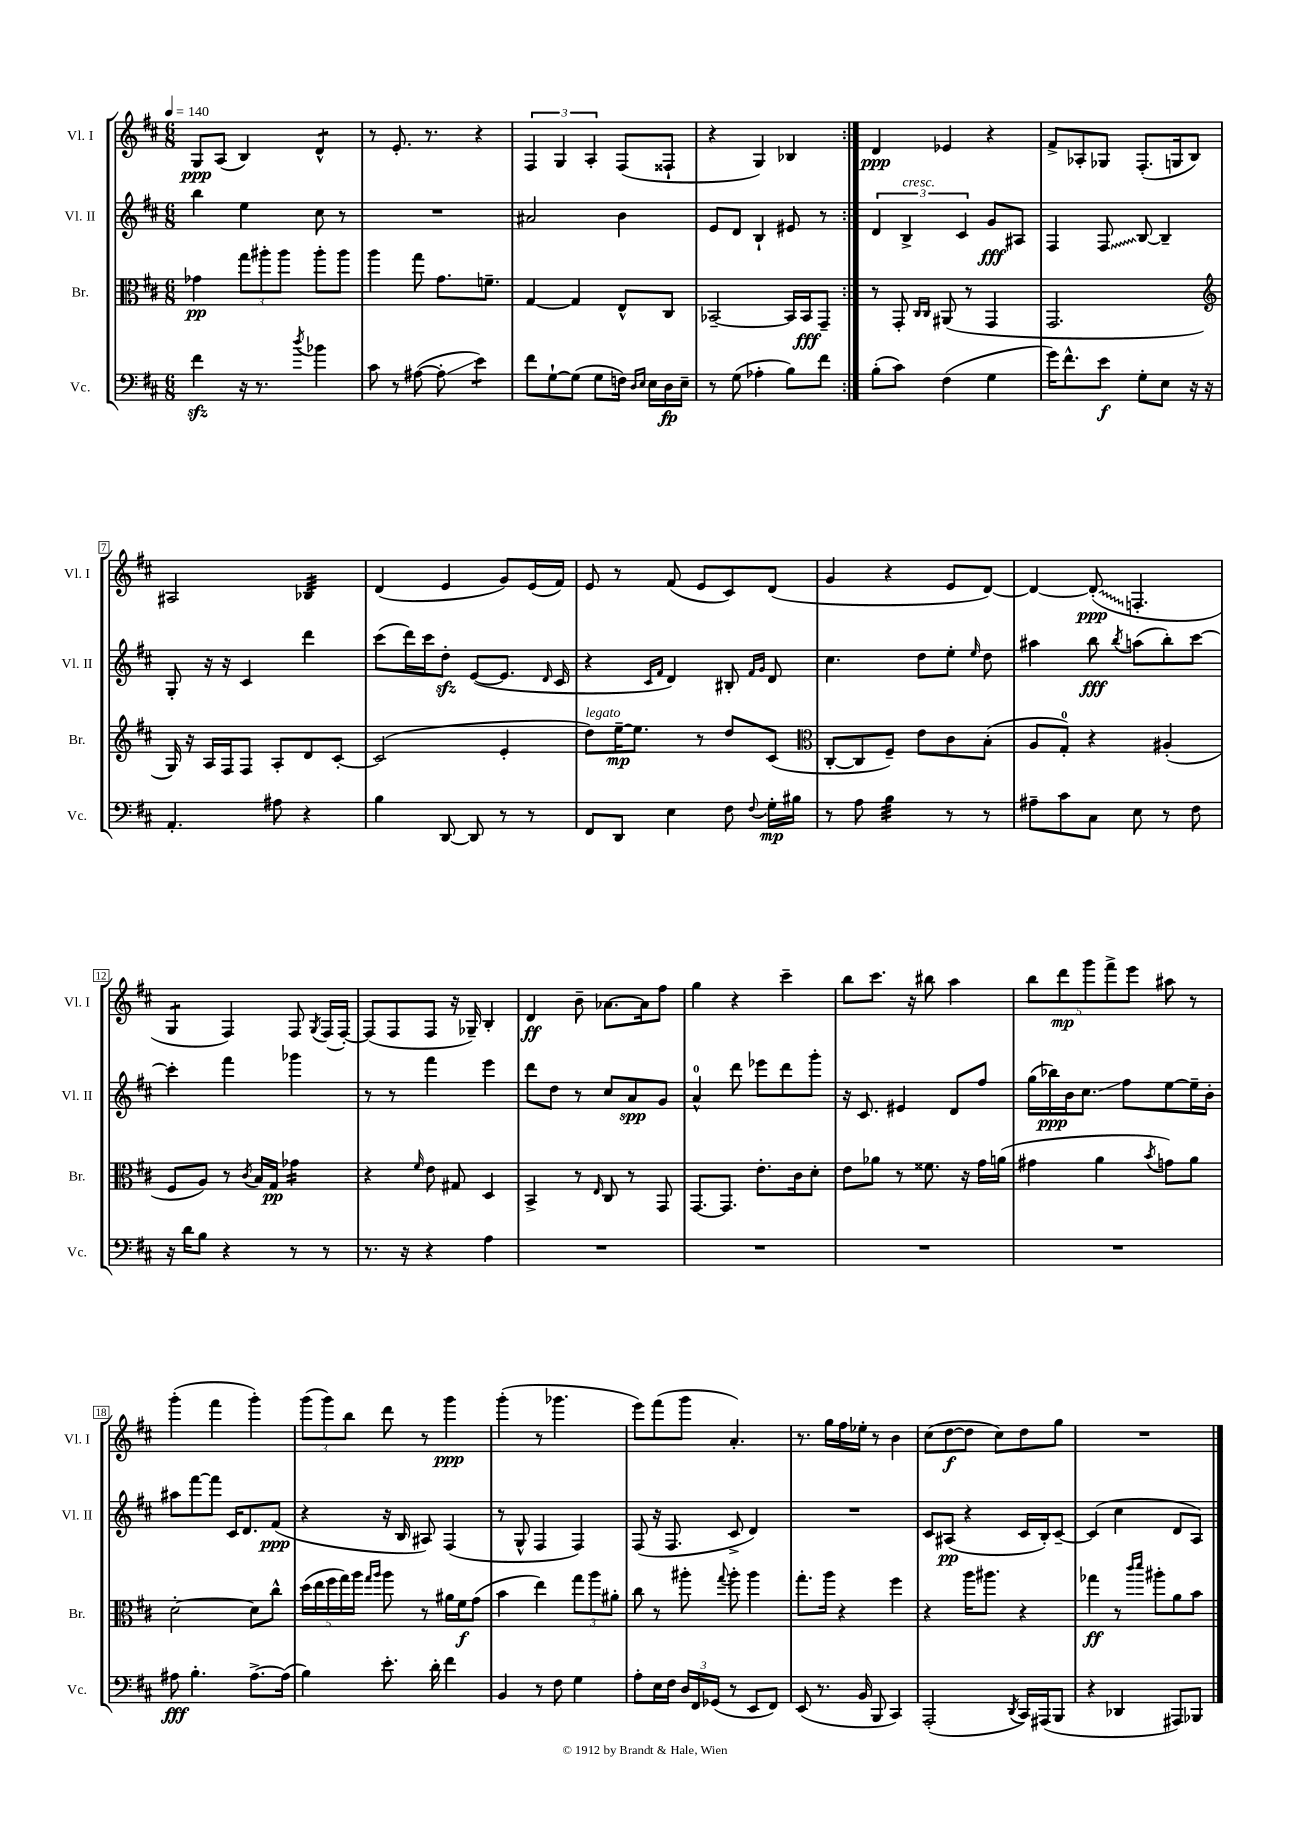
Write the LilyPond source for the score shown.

<<
\new StaffGroup <<
\new Staff = "s0" \with { instrumentName = "Vl. I" shortInstrumentName = "Vl. I" } {
    \clef treble \key d \major \numericTimeSignature \time 6/8 \tempo 4 = 140
    \autoBeamOff \repeat volta 2 { g8[\ppp a8]( b4) d'4:8-^ |
    r8 e'8.-. r8. r4 |
    \tuplet 3/2 { fis4 g4 a4-. } fis8[( fisis8]-! |
    r4 g4) bes4 | }
    d'4\ppp ees'4 r4 |
    fis'8[-> aes8-. ges8] fis8.[-.( g16 b8]) |
    ais2 bes4:32 |
    d'4( e'4 g'8[) e'16( fis'16]) |
    e'8 r8 fis'8( e'8[ cis'8) d'8]( |
    g'4 r4 e'8[ d'8]~) |
    d'4~ \once \override Glissando.style = #'zigzag d'8-.\glissando\ppp( f4.-. |
    g4:8 fis4) fis8 \acciaccatura { g8 } fis16[( fis16]~-.) |
    fis8[( fis8 fis8] r16 ges16--) b4-. |
    d'4\ff b'8-- aes'8.[~ aes'16 fis''8] |
    g''4 r4 cis'''4-- |
    b''8[ cis'''8.] r16 bis''8 a''4 |
    \tuplet 5/4 { b''8[ d'''8\mp g'''8 fis'''8-> e'''8] } ais''8 r8 |
    g'''4-.( fis'''4 g'''4-.) |
    \tuplet 3/2 { g'''8[( g'''8) b''8] } d'''8 r8 g'''4\ppp |
    g'''4-.( r8 ges'''4. |
    e'''8[) fis'''8( g'''8] a'4.-.) |
    r8. g''16[ fis''16 ees''16]-. r8 b'4 |
    cis''8[( d''8~\f d''8] cis''8[) d''8 g''8] |
    R2. \bar "|." |
}
\new Staff = "s1" \with { instrumentName = "Vl. II" shortInstrumentName = "Vl. II" } {
    \clef treble \key d \major \numericTimeSignature \time 6/8
    \autoBeamOff \repeat volta 2 { b''4 e''4 cis''8 r8 |
    R2. |
    ais'2 b'4 |
    e'8[ d'8] b4-! eis'8 r8 | }
    \tuplet 3/2 { d'4 b4->^\markup { \italic "cresc." } cis'4 } g'8[\fff ais8] |
    fis4 \once \override Glissando.style = #'zigzag fis8\glissando b8~ b4-- |
    g8-. r16 r16 cis'4 d'''4 |
    cis'''8[( d'''16) cis'''16 d''8]-.\sfz e'8[~( e'8.] \grace { d'16 } cis'16 |
    r4 \grace { cis'16[ fis'16] } d'4) bis8-. \grace { fis'16[ g'16] } d'8 |
    cis''4. d''8[ e''8]-. \grace { e''16 } d''8 |
    ais''4 b''8\fff \acciaccatura { b''8 } a''8[( b''8-.) cis'''8]~ |
    cis'''4-. fis'''4 ges'''4 |
    r8 r8 fis'''4 e'''4 |
    d'''8[ d''8] r8 cis''8[ a'8\spp g'8] |
    a'4-0-^ d'''8 ees'''8[ d'''8 g'''8]-. |
    r16 cis'8. eis'4 d'8[ fis''8] |
    g''16[( bes''16\ppp) b'16 cis''8.]\glissando fis''8[ e''8~ e''16-- b'16]-. |
    ais''8[ fis'''8~ fis'''8] cis'16[ d'8. fis'8]\ppp( |
    r4 r16 b16 ais8) fis4( |
    r8 g8-^ fis4 fis4) |
    fis8( r16 fis8. cis'8-> d'4) |
    R2. |
    cis'8[ ais8]\pp( r4 cis'16[ b16-.) cis'8]~-- |
    cis'4( cis''4 d'8[ a8]) \bar "|." |
}
\new Staff = "s2" \with { instrumentName = "Br." shortInstrumentName = "Br." } {
    \clef alto \key d \major \numericTimeSignature \time 6/8
    \autoBeamOff \repeat volta 2 { ges'4\pp \tuplet 3/2 { g''8[ ais''8-. ais''8] } ais''8[-. ais''8] |
    a''4 g''8 g'8.[ f'8.]-- |
    g4~ g4 e8[-^ cis8] |
    bes,2~-- bes,16[ bes,16\fff g,8]-- | }
    r8 g,8-. \grace { cis16[ cis16] } ais,8( r8 g,4 |
    g,2. |
    \clef treble g16) r16 a16[ fis16 fis8] a8[-. d'8 cis'8]~-. |
    cis'2( e'4-. |
    d''8[^\markup { \italic "legato" }) e''16~--\mp e''8.] r8 d''8[ cis'8]( |
    \clef alto cis8[~-. cis8 fis8]--) e'8[ cis'8 b8]-.( |
    a8[ g8]-0-.) r4 ais4-.( |
    fis8[ a8]) r8 \acciaccatura { cis'8 } b16[ g16]\pp ges'4:16 |
    r4 \grace { fis'16 } e'8 gis8 d4 |
    b,4-> r8 \grace { e16 } cis8 r8 g,8 |
    g,8.[~ g,8.] e'8.[-. cis'16 d'8]-. |
    e'8[ aes'8] r8 fisis'8. r16 g'16[ a'16]( |
    gis'4 a'4 \acciaccatura { b'8 } g'8[) a'8] |
    d'2~-. d'8[ cis''8]-^ |
    \tuplet 5/4 { d''16[( e''16 fis''16 g''16) a''16] } \grace { g''16[ a''16] } a''8 r8 ais'16[ fis'16\f g'8]( |
    b'4 e''4) \tuplet 3/2 { g''8[ a''8 ais'8]-. } |
    cis''8 r8 ais''8-. \appoggiatura { g''8 } ais''8-. ais''4 |
    g''8.[-. a''16] r4 fis''4 |
    r4 a''16[ ais''8.] r4 |
    ges''4\ff r8 \grace { cis'''16[ d'''16] } ais''8[-. a'8 b'8] \bar "|." |
}
\new Staff = "s3" \with { instrumentName = "Vc." shortInstrumentName = "Vc." } {
    \clef bass \key d \major \numericTimeSignature \time 6/8
    \autoBeamOff \repeat volta 2 { fis'4\sfz r16 r8. \acciaccatura { d''8 } bes'4 |
    cis'8 r8 ais8~( ais8-.\glissando e'4:8) |
    fis'8[ g8~-! g8]( g8[ f16]) \grace { d16[ e16] } e16[ d16\fp e16]-- |
    r8 g8( aes4-. b8[) fis'8] | }
    b8[-.( cis'8]) fis4( g4 |
    g'16[) fis'8.-^ e'8]\f g8[-. e8] r16 r16 |
    a,4.-. ais8 r4 |
    b4 d,8~ d,8 r8 r8 |
    fis,8[ d,8] e4 fis8 \appoggiatura { fis8 } g16[-.\mp bis16] |
    r8 a8 b4:32 r8 r8 |
    ais8[-- cis'8 cis8] e8 r8 fis8 |
    r16 d'16[ b8] r4 r8 r8 |
    r8. r16 r4 a4 |
    R2. |
    R2. |
    R2. |
    R2. |
    ais8\fff b4.-. ais8.[~-> ais16]( |
    b4) e'8.-. d'16-. fis'4 |
    b,4 r8 fis8 g4 |
    a8[-. e16 fis16] \tuplet 3/2 { d16[ fis,16 ges,16]( } r8 e,8[ fis,8]) |
    e,8( r8. b,16 b,,8 cis,4) |
    a,,2-.( \acciaccatura { d,8 } cis,16[) ais,,16( b,,8] |
    r4 des,4 ais,,8[) bes,,8] \bar "|." |
}
>>
>>
\layout { \context { \Score \override BarNumber.stencil = #(make-stencil-boxer 0.1 0.3 ly:text-interface::print) } }
